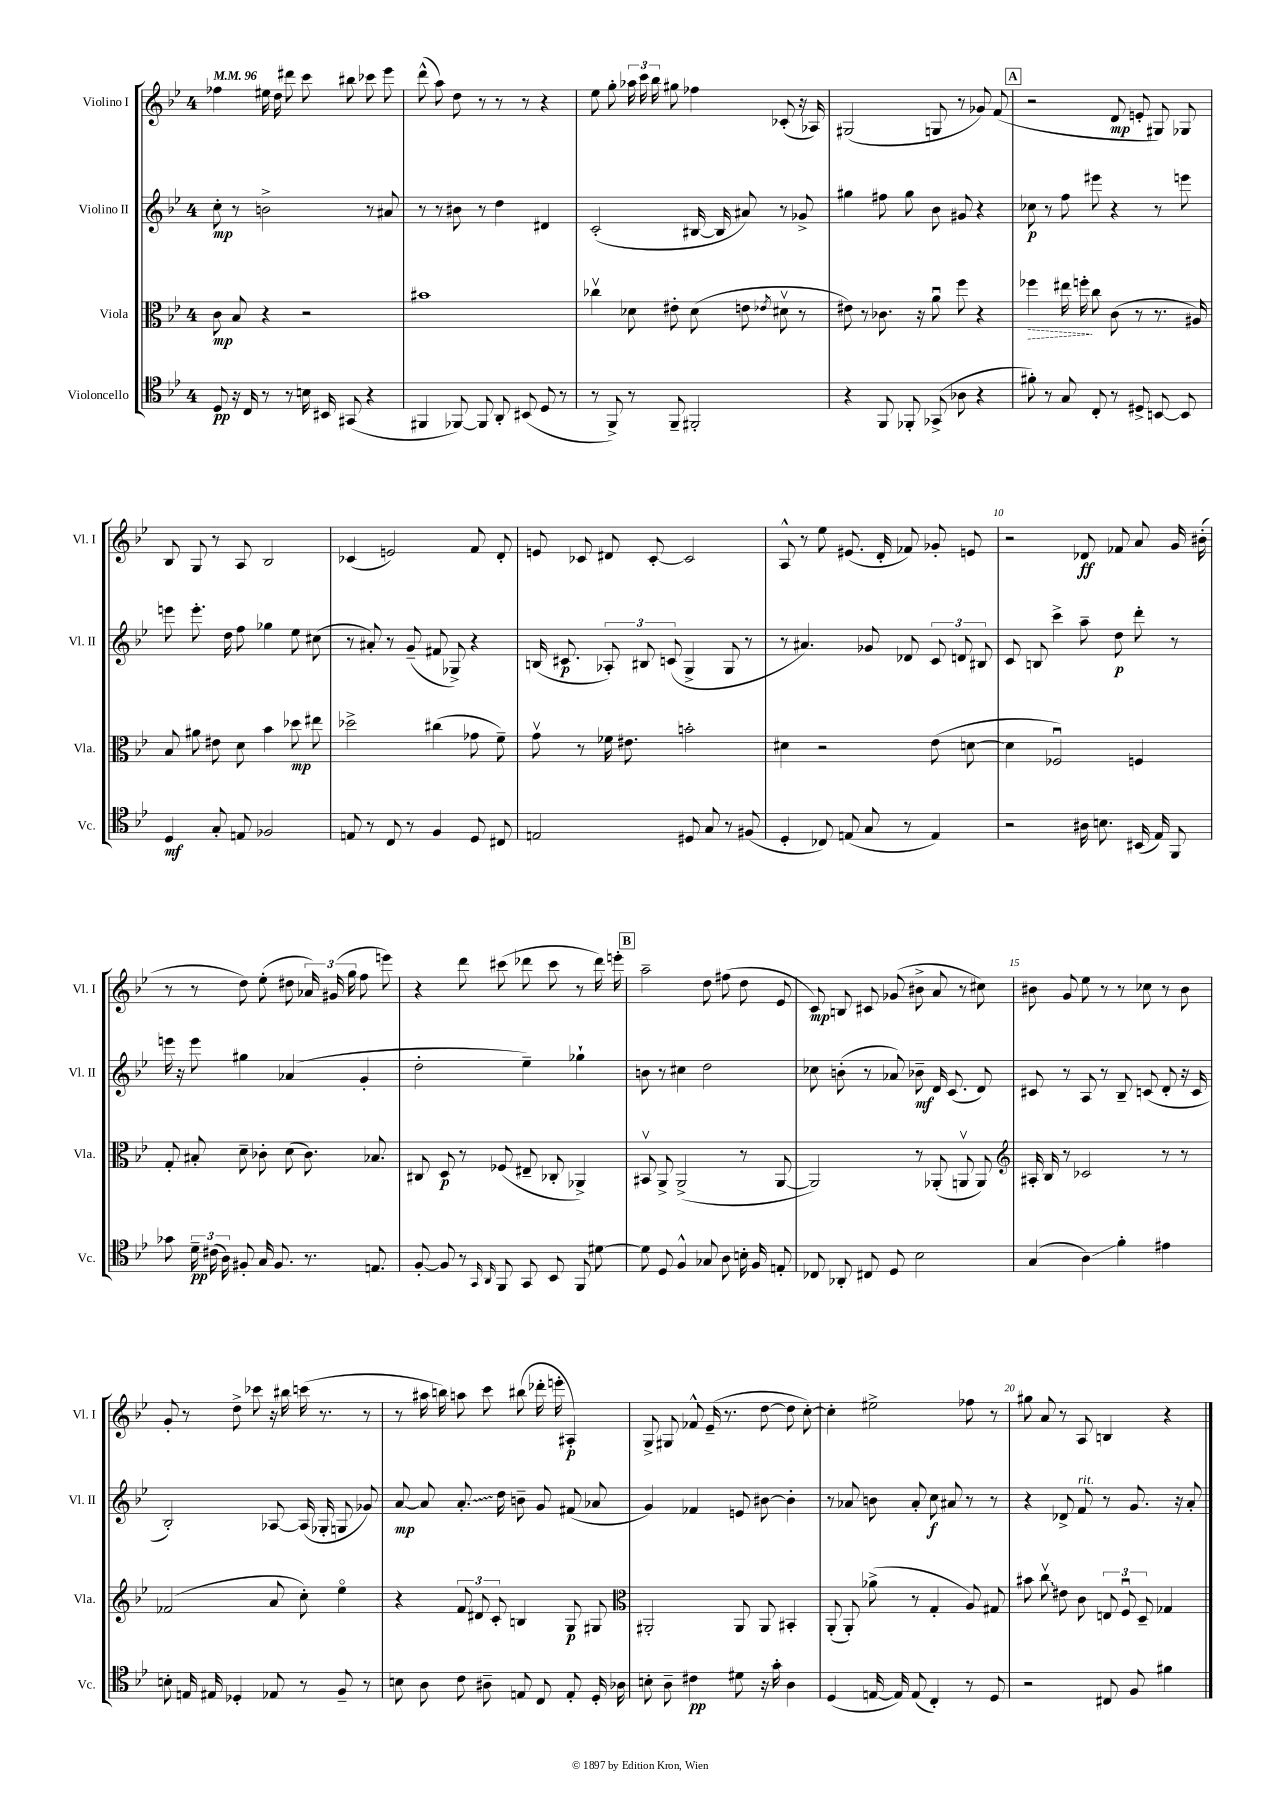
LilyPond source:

<<
\new StaffGroup <<
\new Staff = "s0" \with { instrumentName = "Violino I" shortInstrumentName = "Vl. I" } {
    \clef treble \key bes \major \once \override Staff.TimeSignature.style = #'single-digit \time 4/4 \tempo 4 = 96
    \autoBeamOff fes''4 eis''16 d''16 dis'''8 c'''8 bis''8 ces'''8 ees'''8 |
    d'''8-^( a''8) d''8 r8 r8 r8 r4 |
    ees''8 g''8-. \tuplet 3/2 { aes''16 c'''16 bes''16 } gis''8 fes''4 ces'8-.( r16 aes16) |
    gis2( g8 r8 ges'8) f'8( |
    \mark \markup { \box "A" } r2 d'8\mp e'8-. gis8) ges8 |
    bes8 g8 r8 a8 bes2 |
    ces'4( e'2) f'8 d'8-. |
    e'8 ces'8 dis'8 ces'8~-. ces'2 |
    a8-^ r8 ees''8 eis'8.( d'16-. fes'8) ges'8-. e'8 |
    r2 des'8\ff fes'8 a'8 g'16 bis'16-.( |
    r8 r8 d''8) ees''8-.( dis''8 \tuplet 3/2 { aes'16) gis'16( g''16 } f''8 e'''8) |
    r4 d'''8 cis'''8( des'''8 cis'''8 r8 des'''16) e'''16-. |
    \mark \markup { \box "B" } a''2-- d''8 fis''8( d''8 ees'8 |
    c'8\mp) b8 cis'8 ges'8( bis'8-> a'8 r8 cis''8) |
    bis'8 g'8 ees''8 r8 r8 ces''8 r8 bis'8 |
    g'8-. r8 d''8-> ces'''8 r16 bis''16 c'''16( r8. r8 |
    r8 ais''16 b''16) a''8 c'''8 bis''8( des'''16-. e'''16-. ais4-.\p) |
    g8-> gis8 fes'8-^ ees'16--( r8. d''8~ d''8 c''8~-.) |
    c''4-. eis''2-> fes''8 r8 |
    gis''8 a'8 r8 a8 b4 r4 \bar "|." |
}
\new Staff = "s1" \with { instrumentName = "Violino II" shortInstrumentName = "Vl. II" } {
    \clef treble \key bes \major \once \override Staff.TimeSignature.style = #'single-digit \time 4/4
    \autoBeamOff c''8-.\mp r8 b'2-> r8 ais'8 |
    r8 r8 bis'8 r8 d''4 dis'4 |
    c'2-.( bis16~ bis16 ais'8) r8 ges'8-> |
    gis''4 fis''8 gis''8 bes'8 gis'8 r4 |
    \mark \markup { \box "A" } ces''8\p r8 f''8 eis'''8 r4 r8 e'''8 |
    e'''8 e'''8.-. d''16 f''8 ges''4 ees''8 cis''8( |
    r8 ais'8-.) r8 g'8--( fis'8 ges8->) r4 |
    b16( cis'8.\p \tuplet 3/2 { aes8-.) bis8 c'8( } g4-> g8 r8 |
    r8 ais'4.) ges'8 des'8 \tuplet 3/2 { c'8 d'8 bis8 } |
    c'8 b8 c'''4-> a''8-- d''8\p d'''8-. r8 |
    e'''16 r16 e'''8 gis''4 aes'4( g'4-. |
    d''2-. ees''4--) ges''4-! |
    \mark \markup { \box "B" } b'8 r8 cis''4 d''2 |
    ces''8 b'8-.( r8 aes'8) bes'8--\mf d'16 c'8.( d'8) |
    cis'8 r8 a8 r8 bes8-- c'8( d'8-. r16 c'16 |
    bes2-.) aes8~ aes16( ges16-. g8 ges'8) |
    a'8~\mp a'8 \once \override Glissando.style = #'zigzag a'8.-.\glissando d''16 b'8-- g'8 fis'8( aes'8 |
    g'4) fes'4 e'8 bis'8~ bis'4-. |
    r8 aes'8 b'8 aes'8-. c''8\f ais'8 r8 r8 |
    r4 des'8-> f'8^\markup { \italic "rit." } r8 g'8. r16 a'8-. \bar "|." |
}
\new Staff = "s2" \with { instrumentName = "Viola" shortInstrumentName = "Vla." } {
    \clef alto \key bes \major \once \override Staff.TimeSignature.style = #'single-digit \time 4/4
    \autoBeamOff c'8\mp bes8 r4 r2 |
    bis'1 |
    ces''4\upbow des'8 eis'8-. des'8( e'8 \acciaccatura { ees'8 } dis'8\upbow r8 |
    eis'8) r8 ces'8. r16 a'8\downbow f''8 r4 |
    \mark \markup { \box "A" } \once \override Hairpin.style = #'dashed-line fes''4\> eis''16 f''16-.\! c''8 c'8( r8 r8. ais16) |
    bes8 ais'8 eis'8 d'8 bes'4 des''8\mp eis''8 |
    des''2-> cis''4( ges'8 f'8--) |
    g'8\upbow r8 fes'16 eis'8. b'2-. |
    dis'4 r2 ees'8( d'8~ |
    d'4 fes2\downbow) f4 |
    g8-. bis8-. d'8-- ces'8-. d'8( ces'8.) bes8. |
    cis8 d8\p r8 fes8( eis8-- ces8-. aes,4->) |
    \mark \markup { \box "B" } bis,8\upbow a,8-> a,2->( r8 a,8~ |
    a,2) r8 aes,8-.( a,8\upbow a,8) |
    \clef treble ais16-. bes16 r8 ces'2 r8 r8 |
    fes'2( a'8 c''8-.) ees''4\flageolet |
    r4 \tuplet 3/2 { f'8 dis'8 c'8-. } b4 g8\p gis8 |
    \clef alto ais,2-. ais,8 ais,8 bis,4-. |
    a,8-.( a,8-.) aes'8->( r8 g4-. a8) gis8 |
    bis'8 \once \override Glissando.style = #'zigzag c''8\upbow\glissando eis'8 c'8 \tuplet 3/2 { e8 f8\downbow d8-- } ges4 \bar "|." |
}
\new Staff = "s3" \with { instrumentName = "Violoncello" shortInstrumentName = "Vc." } {
    \clef tenor \key bes \major \once \override Staff.TimeSignature.style = #'single-digit \time 4/4
    \autoBeamOff d8\pp r16 c16 r8 r8 b16 bis,16 gis,8( r4 |
    fis,4 fes,8~) fes,8 a,8-. bis,8( d8 r8 |
    r8 f,8->) r8 f,8-- fis,2-. |
    r4 f,8 fes,8-. ges,8->( aes8 r4 |
    \mark \markup { \box "A" } fis'8-.) r8 g8 c8-. r8 dis8-> b,8~ b,8 |
    d4\mf g8-. e8 fes2 |
    e8 r8 c8 r8 f4 d8 cis8 |
    e2 dis8 g8 r8 fis8( |
    d4-. ces8) e8( g8 r8 e4) |
    r2 ais16 b8. bis,16( ees16) f,8 |
    ges'8 \tuplet 3/2 { d'16--\pp cis'16( a16) } fis8-. g16 fis8. r8. e8. |
    f8~-. f8 r8 \grace { g,16 a,16 } f,8 g,8 bes,8 f,8 dis'8~ |
    \mark \markup { \box "B" } dis'8 d8 f4-^ ges8 a8 b16-. f16 e8-. |
    ces8 aes,8-. cis8 d8 bes2 |
    g4( a4\glissando) f'4-. eis'4 |
    b8-. e16 eis16 des4-. ees8 r8 f8-- r8 |
    b8 a8 c'8 ais8-- e8 c8 e8-. d16-. aes16 |
    b8-. a8-- cis'4\pp dis'8 r16 g'16-. a4 |
    d4( e16~ e16) e8( c4-.) r8 d8 |
    r2 cis8 f8 fis'4 \bar "|." |
}
>>
>>
\layout { \context { \Score \override BarNumber.break-visibility = ##(#f #t #t) barNumberVisibility = #(every-nth-bar-number-visible 5) } }
